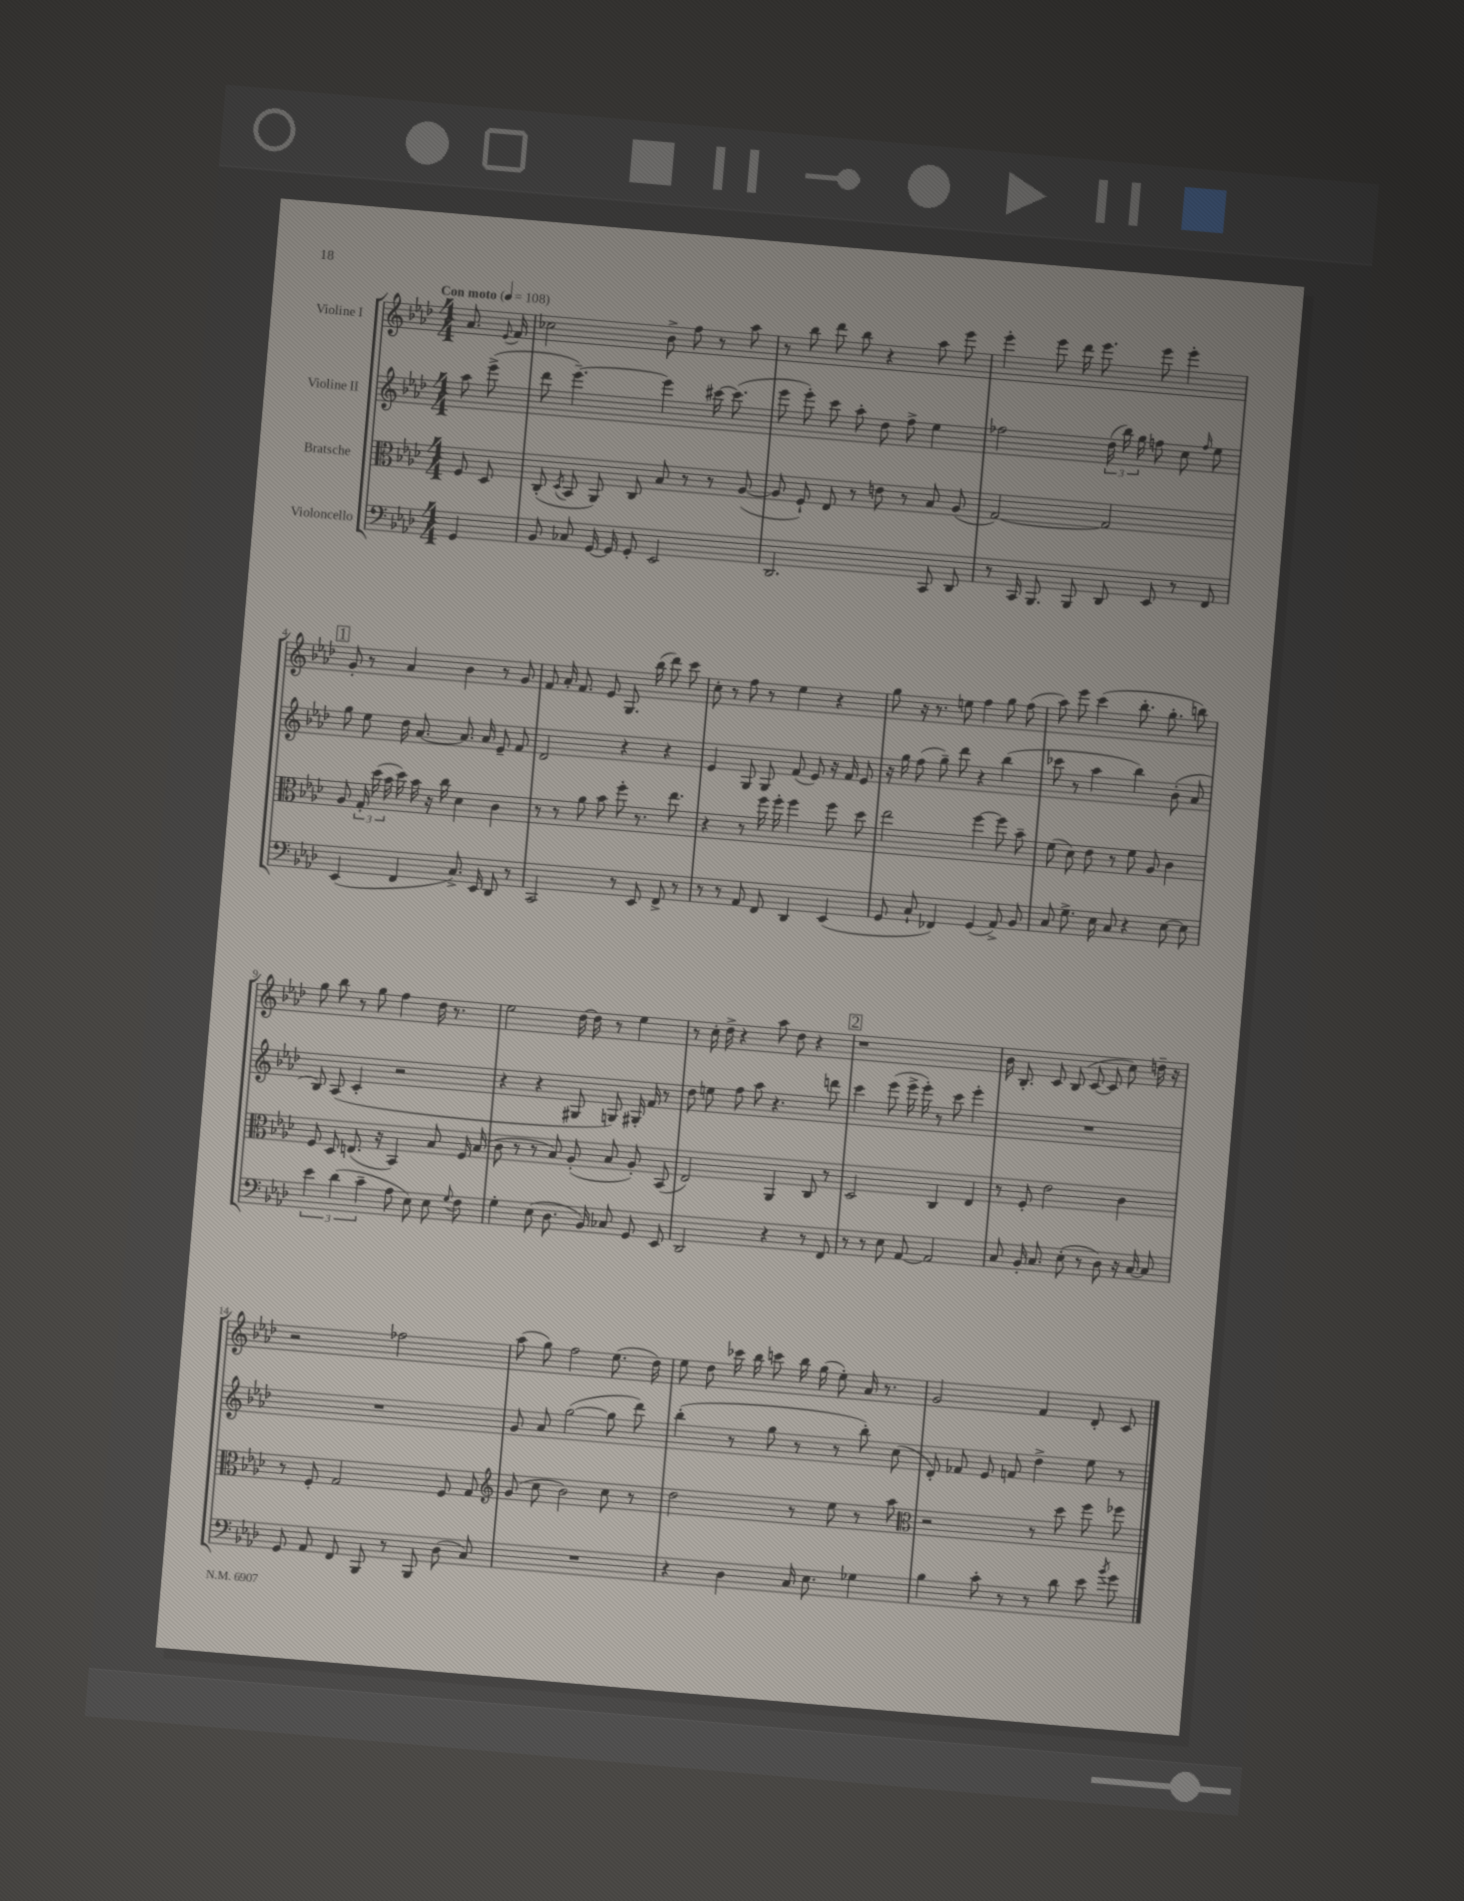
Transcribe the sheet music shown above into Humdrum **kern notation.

**kern	**kern	**kern	**kern
*staff4	*staff3	*staff2	*staff1
*clefF4	*clefC3	*clefG2	*clefG2
*k[b-e-a-d-]	*k[b-e-a-d-]	*k[b-e-a-d-]	*k[b-e-a-d-]
*M4/4	*M4/4	*M4/4	*M4/4
*MM108	*MM108	*MM108	*MM108
4GG/	8F/	8aa-\	8.a-/
.	8D-/	(8eee-^\	.
.	.	.	8qqe-/
.	.	.	16f/
=	=	=	=
8BB-/	(8C'/	8ddd-\	2cc-\
.	8qD-/	.	.
8C-/	8BB-/	[4.eee-~\)	.
[16GG/	8AA-/)	.	.
16GG/]	.	.	.
8GG'/	8C/	.	.
2EE-/	8B-/	4eee-\]	8b-^\
.	8r	.	8ff\
.	8r	[16ccc#\	8r
.	.	(8.ccc#\]	.
.	([8A-/	.	8aa-\
=	=	=	=
2.DD-/	8A-/]	8eee-\	8r
.	8F`/)	8eee-'\)	8bb-\
.	8E-/	8ccc\	8ddd-\
.	8r	8aa-'\	8bb-\
.	8e\	8dd-\	4r
.	8r	8ff^\	.
8CC/	8B-/	4ee-\	8aa-\
8DD-/	(8A-/	.	8eee-\
=	=	=	=
8r	[2G/)	2ff-\	4eee-'\
16CC/	.	.	.
8.BBB-/	.	.	.
.	.	.	8eee-\
8BBB-/	.	.	16ddd-\
.	.	.	8.eee-\
8DD-/	2G/]	(24dd-\	.
.	.	24bb-\)	.
.	.	24gg\	.
8EE-/	.	8ff\	8eee-\
8r	.	8cc\	4eee-'\
.	.	16qqff/	.
8FF/	.	8ee-\	.
=	=	=	=
(4EE-/	8A-/	8gg\	8g'/
.	24G'/	8ee-\	8r
.	(24dd-\	.	.
.	24b-\	.	.
4FF/	16dd-\)	16dd-\	4a-/
.	16b-\	[8.a-/	.
.	16r	.	.
.	16cc\	.	.
8.C^/)	4d-\	8.a-/]	4b-\
16EE-/	.	16a-/	.
8DD-/	4c\	8e-~/	8r
8r	.	8f/	8g/
=	=	=	=
2CC/	8r	2d-/	8f/
.	8r	.	16a-'/
.	.	.	8.f/
.	8a-\	.	.
.	8b-\	.	8e-/
8r	8ff'\	4r	8.G/
8EE-/	8.r	.	.
.	.	.	(16bb-\
8FF^/	.	4r	8ddd-\)
.	8.ee-\	.	.
8r	.	.	8ccc\
=	=	=	=
8r	4r	4e-/	8cc'\
8r	.	.	8r
8AA-/	8r	8G/	8ff\
8FF/	16ff\	8G/	8r
.	16ff'\	.	.
4DD-/	4ff\	(8f/	4ee-\
.	.	8e-/)	.
(4EE-/	8ff\	16r	4r
.	.	16f/	.
.	8dd-\	8e-/	.
=	=	=	=
8GG/	2ee-\	16r	8gg\
.	.	16gg\	.
8C`/	.	(8ff\	16r
.	.	.	8.r
4FF-/)	.	8gg~\)	.
.	.	8ddd-\	8ee\
(4GG/	[4ff\	4r	4ff\
8AA-^/)	8ff\]	(4bb-\	8gg\
8BB-/	8b-~\	.	(8ff\
=	=	=	=
8C/	(8f\	8ccc-\	8aa-\)
8.G^\	8d-\)	8r	8eee-\
.	8e-\	4aa-\	(4ccc\
16E-\	.	.	.
8C/	8r	.	.
4r	8f\	4bb-\)	8.bb-'\
.	8A-/	.	.
.	.	.	8.gg'\
[8E-\	4c\	(8b-'\	.
8E-\]	.	8a-/	8bb\)
=	=	=	=
6e-\	8F/	8B-/)	8gg\
.	8D-/	(8A-/	8bb-\
(6d-\	.	.	.
.	(8.E/	4c'/	8r
6c~\	.	.	.
.	.	.	8gg\
.	16r	.	.
8A-\	4BB-/)	2r	4ff\
8E-\)	.	.	.
8E-\	8B-/	.	16dd-\
.	.	.	8.r
8qqG/	.	.	.
8F\	16F/	.	.
.	(16B-/	.	.
=	=	=	=
4G'\	8c\	4r	2ee-\
.	8r	.	.
(8E-\	8r	4r	.
8.D-\	8B-/)	.	.
.	(8A-'/	8G#/	[16dd-\
16BB-/)	.	.	16dd-\]
8C-/	8B-/	8G/)	8r
8GG/	8A-'/)	16G#'/	4ee-\
.	.	16f/	.
8EE-/	(8BB-/	8r	.
=	=	=	=
2DD-/	2E-/)	8dd-\	8r
.	.	8ee\	16cc'\
.	.	.	16dd-^\
.	.	8ff\	4r
.	.	8aa-\	.
4r	4AA-/	4.r	8aa-\
.	.	.	8dd-\
8r	8C/	.	4r
8FF/	8r	8ddd\	.
=	=	=	=
8r	2D-/	4ccc\	1r
8r	.	.	.
8E-\	.	(8eee-\	.
[8AA-/	.	16eee-^\	.
.	.	16eee-'\)	.
2AA-/]	4C/	8r	.
.	.	8ccc\	.
.	4E-/	4eee-'\	.
=	=	=	=
8C/	8r	1r	16b-\
.	.	.	8.B-'/
16BB-'/	8F'/	.	.
8.C/	.	.	.
.	2e-\	.	8c/
(8E-'\	.	.	(8B-/
8r	.	.	[8c/
8D-\)	.	.	8c/]
16r	4c\	.	8cc\)
[16C/	.	.	.
8C/]	.	.	16dd~\
.	.	.	16r
=	=	=	=
8GG/	8r	1r	2r
8AA-/	8F'/	.	.
8FF/	2G/	.	.
8BBB-/	.	.	.
8r	.	.	2ff-\
8BBB-/	.	.	.
(8D-\	8F/	.	.
8C/)	8G/	.	.
=	=	=	=
*	*clefG2	*	*
1r	(8g/	8g/	(8aa-\
.	8cc\	8a-/	8gg\)
.	2b-\)	([2gg\	2ff\
.	8cc\	8gg\]	(8.ee-\
.	8r	8ddd-\)	.
.	.	.	16dd-\)
=	=	=	=
4r	2dd-\	(4bb-'\	8ee-\
.	.	.	8dd-\
4D-\	.	8r	16ccc-\
.	.	.	16bb-\
.	.	8gg\	8ccc\
16C/	8r	8r	16bb-\
8.E-\	.	.	(16gg\
.	8ee-\	8r	8ee-'\)
4G-\	8r	8bb-'\)	16a-/
.	.	.	8.r
.	8aa-\	(8cc\	.
=	=	=	=
*	*clefC3	*	*
4B-\	2r	8d-'/)	2g/
.	.	8f-/	.
8c'\	.	8e-/	.
8r	.	8f/	.
8r	8r	4dd-^\	4f/
8d-\	8dd-\	.	.
8e-\	8ff\	8ee-\	8d-'/
8qb-/	.	.	.
8g\	8ff-\	8r	8c/
==	==	==	==
*-	*-	*-	*-
